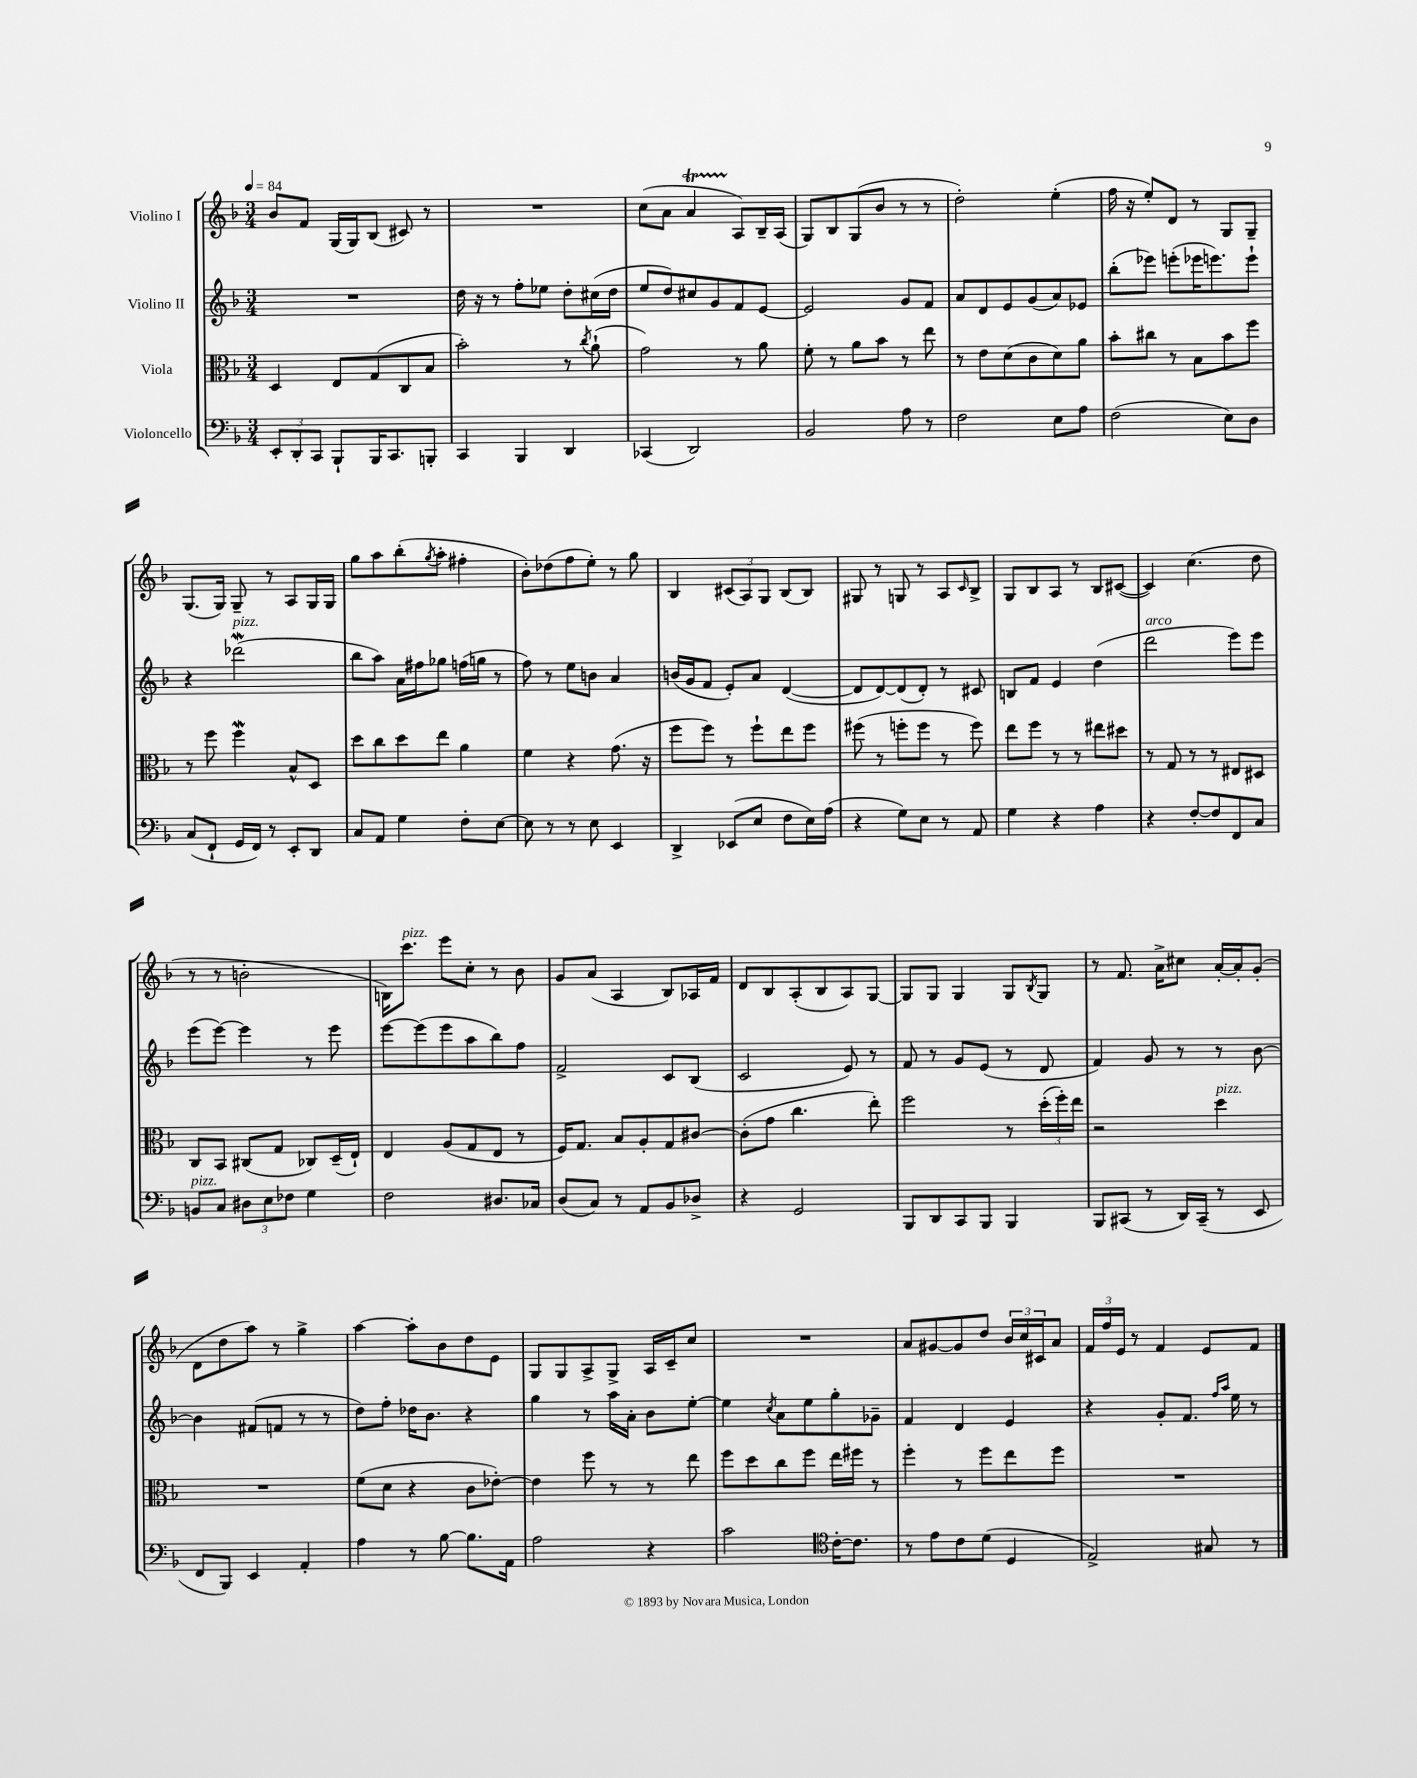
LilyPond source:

<<
\new StaffGroup <<
\new Staff = "s0" \with { instrumentName = "Violino I" } {
    \clef treble \key f \major \numericTimeSignature \time 3/4 \tempo 4 = 84
    bes'8 f'8 g16( g16) bes8( cis'8) r8 |
    R2. |
    c''8( a'8 a'4\startTrillSpan a8\stopTrillSpan) bes16-- a16( |
    g8) bes8 g8( bes'8 r8 r8 |
    d''2-.) e''4-.( |
    f''16 r16 e''8-.) d'8 r8 g8 g8-- |
    g8.( g16) g8-- r8 a8 g16 g16 |
    g''8 a''8 bes''8-.( \acciaccatura { g''8 } a''8-. fis''4-. |
    bes'8-.) des''8( f''8 e''8-.) r8 g''8 |
    bes4 \tuplet 3/2 { cis'8( a8) g8 } bes8( bes8) |
    gis8 r8 g8 r8 a8 \grace { c'16 } bes8-> |
    g8 bes8 a8 r8 bes8 cis'8~( |
    cis'4) c''4.( d''8 |
    r8 r8 b'2-. |
    b16) c'''8.^\markup { \italic "pizz." } e'''8 c''8-. r8 bes'8 |
    g'8 a'8( a4 bes8) aes16 f'16 |
    d'8 bes8 a8-.( bes8 a8) g8~ |
    g8 g8 g4 g8 \acciaccatura { bes8 } g8 |
    r8 f'8. a'16-> cis''8 a'16~-. a'16-. g'8-.( |
    d'8 d''8 a''8) r8 g''4-> |
    a''4~ a''8-. bes'8 d''8 e'8 |
    g8 g8 a8-> g8-> a16 c'16-- c''8 |
    R2. |
    a'8 gis'8~ gis'8 d''8 \tuplet 3/2 { bes'16 c''16 cis'16 } a'8 |
    \tuplet 3/2 { f'16 f''16 e'16 } r8 f'4 e'8 f'8 \bar "|." |
}
\new Staff = "s1" \with { instrumentName = "Violino II" } {
    \clef treble \key f \major \numericTimeSignature \time 3/4
    R2. |
    d''16 r16 r8 f''8-. ees''8 d''8-. cis''16( d''16 |
    e''8 d''8) cis''8 g'8 f'8 e'8~ |
    e'2 g'8 f'8 |
    a'8 d'8 e'8 g'8( a'8) ees'8 |
    bes''8-.( ees'''8) e'''8-.( ees'''16 e'''8.) e'''8-! |
    r4 des'''2\mordent^\markup { \italic "pizz." }( |
    bes''8 a''8) a'16 fis''16 ges''8 f''16( g''16 r8 |
    f''8) r8 e''8 b'8 a'4 |
    b'16( g'16 f'8 e'8-.) a'8 d'4~( |
    d'8 d'8~) d'8( d'8-.) r8 cis'8 |
    b8 f'8 e'4 d''4( |
    d'''2^\markup { \italic "arco" } e'''8) e'''8 |
    e'''8( e'''8~) e'''4 r8 e'''8 |
    e'''8~ e'''8( e'''8 a''8 bes''8) f''8 |
    f'2-> c'8 bes8( |
    c'2 e'8) r8 |
    f'8 r8 g'8 e'8( r8 d'8 |
    f'4) g'8 r8 r8 bes'8~ |
    bes'4 fis'8( f'8 r8 r8 |
    d''8) f''8-. des''16 bes'8. r4 |
    g''4 r8 a''16 a'16-. bes'8 e''8~-. |
    e''4 \acciaccatura { c''8 } a'8 e''8 g''8-. ges'8-- |
    f'4 d'4 e'4 |
    r4 g'8-. f'8. \grace { f''16 a''16 } e''16 r8 \bar "|." |
}
\new Staff = "s2" \with { instrumentName = "Viola" } {
    \clef alto \key f \major \numericTimeSignature \time 3/4
    d4 e8 g8( c8 bes8 |
    bes'2-.) r8 \acciaccatura { c''8 } a'8-!( |
    g'2) r8 a'8 |
    f'8-. r8 a'8 bes'8 r8 e''8 |
    r8 e'8 d'8( c'8 d'8) a'8 |
    bes'8-. cis''8 r8 bes8 bes'8 f''8 |
    r8 f''8 f''4\mordent bes8-^ d8 |
    d''8 c''8 d''8 e''8 a'4 |
    f'4 r4 g'8.( r16 |
    f''8 f''8) r8 f''8-! e''8 f''8 |
    fis''8( r8 f''8-. f''8 r8 f''8) |
    e''8 f''8 r8 r8 eis''8 dis''8 |
    r8 g8 r8 r8 eis8 dis8 |
    c8 bes,8 cis8( g8 ces8) d16--( e16-!) |
    e4 a8( g8 e8 r8 |
    f16) g8. bes8 a8-. g8 cis'8~ |
    cis'8-.( g'8 c''4. e''8-.) |
    f''2 r8 \tuplet 3/2 { d''16-.( f''16-.) e''16 } |
    r2 d''4^\markup { \italic "pizz." } |
    R2. |
    f'8( d'8 r4 c'8 ees'8~-.) |
    ees'4 f''8 r8 r8 e''8 |
    f''8 d''8 c''8 f''8 e''16 fis''16 r8 |
    f''4-. r8 f''8 e''8 f''8 |
    R2. \bar "|." |
}
\new Staff = "s3" \with { instrumentName = "Violoncello" } {
    \clef bass \key f \major \numericTimeSignature \time 3/4
    \tuplet 3/2 { e,8-. d,8-. c,8 } bes,,8-! bes,,16 c,8. b,,8-. |
    c,4 bes,,4 d,4 |
    ces,4( d,2) |
    bes,2 a8 r8 |
    f2 e8 a8 |
    f2( e8) d8 |
    c8( f,8-! g,16 f,16) r8 e,8-. d,8 |
    c8 a,8 g4 f8-. e8~ |
    e8 r8 r8 e8 e,4 |
    d,4-> ees,8( e8 f8 e16) a16( |
    r4 g8) e8 r8 a,8 |
    g4 r4 a4 |
    r4 f8~-. f8 f,8 c8 |
    b,8^\markup { \italic "pizz." } c8 \tuplet 3/2 { dis8 e8 fes8 } g4 |
    f2 dis8. ces16 |
    d8( c8) r8 a,8 bes,8 des8-> |
    r4 g,2 |
    bes,,8 d,8 c,8 bes,,8 bes,,4 |
    bes,,8 cis,8( r8 d,16) cis,16--( r8 e,8 |
    f,8 bes,,8) e,4 a,4-. |
    a4 r8 bes8~ bes8. a,16 |
    a2 r4 |
    c'2 \clef tenor c'16~-. c'8. |
    r8 e'8 c'8 d'8( d4 |
    e2->) gis8 r8 \bar "|." |
}
>>
>>
\layout { \context { \Score \remove "Bar_number_engraver" } }
